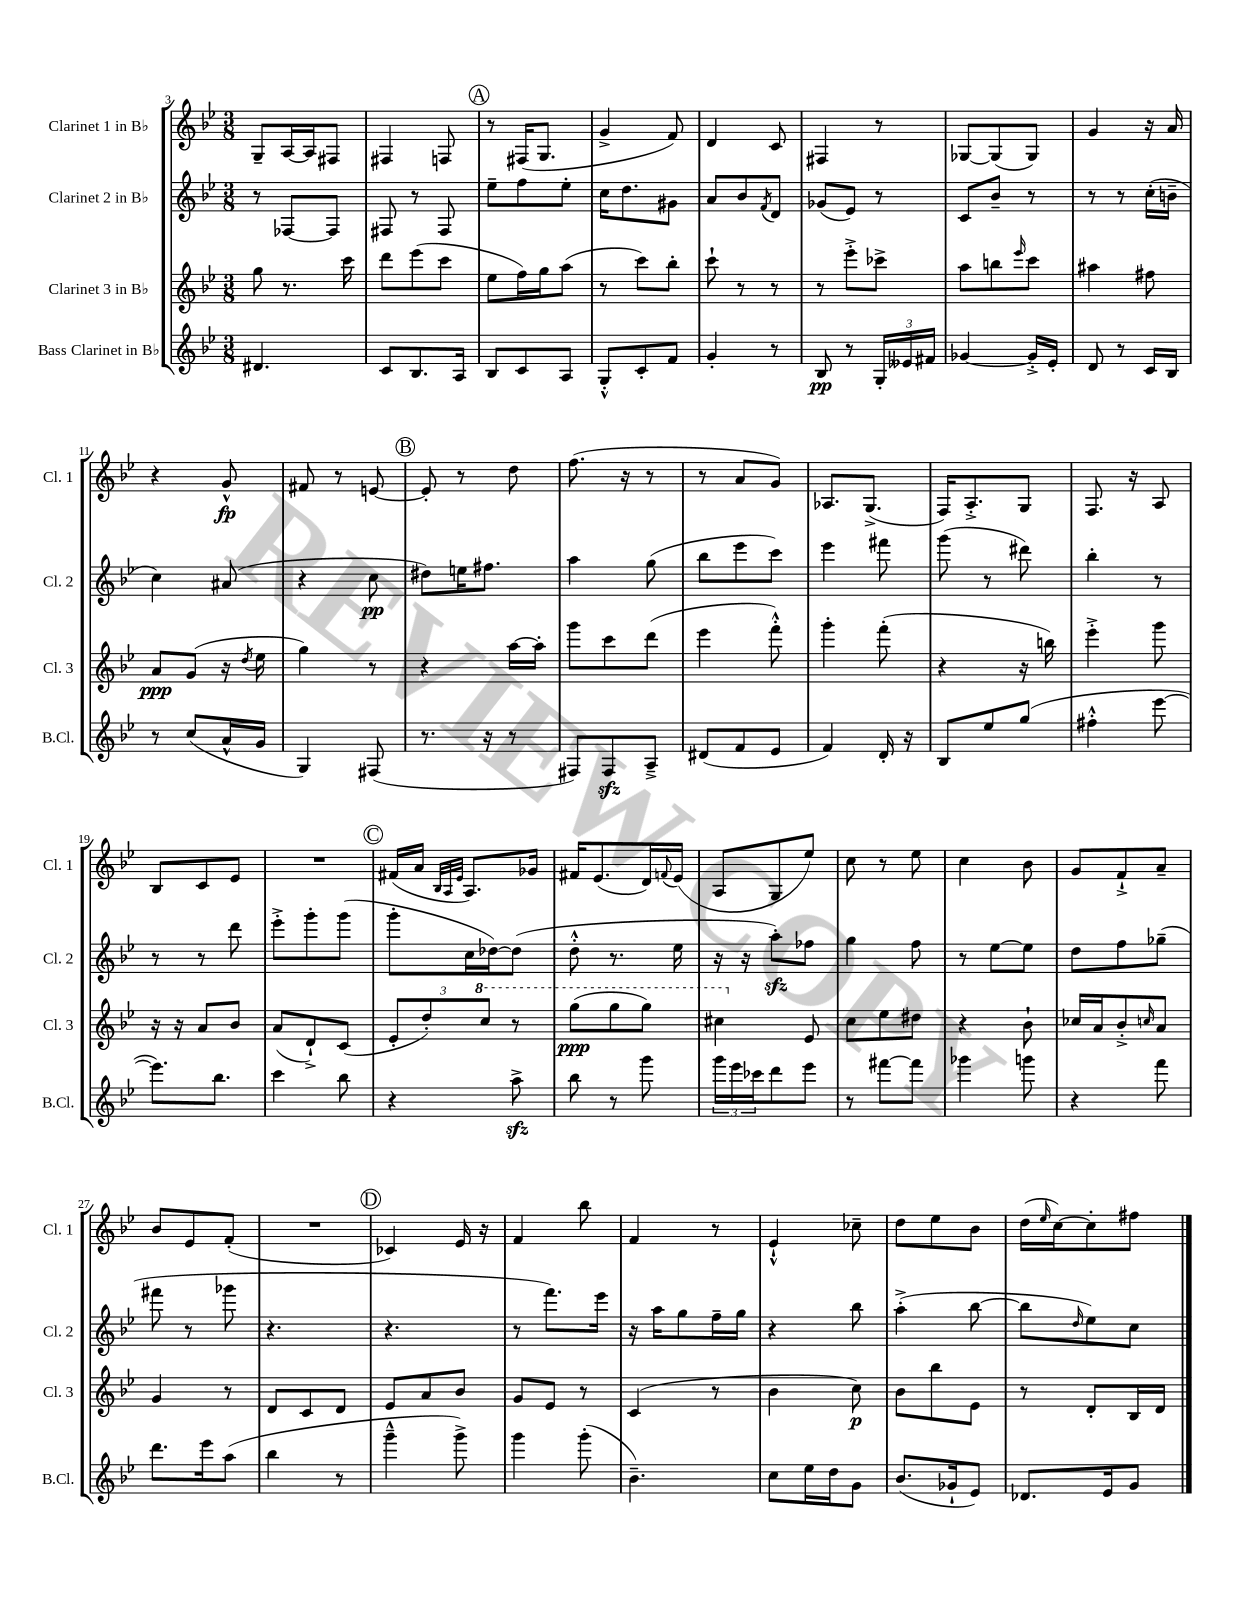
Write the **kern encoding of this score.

**kern	**kern	**kern	**kern
*staff4	*staff3	*staff2	*staff1
*clefG2	*clefG2	*clefG2	*clefG2
*k[b-e-]	*k[b-e-]	*k[b-e-]	*k[b-e-]
*M3/8	*M3/8	*M3/8	*M3/8
4.d#	8gg	8r	8G~
.	8.r	[8F-	[16A
.	.	.	16A]
.	.	8F-]	8F#
.	16ccc	.	.
=	=	=	=
8c	8ddd	8F#	4F#
8.B-	(8eee-	8r	.
.	8ccc	8F#	8F
16A	.	.	.
=	=	=	=
8B-	8ee-	8ee-~	8r
8c	16ff)	8ff	(16F#
.	16gg	.	8.G
8A	(8aa	8ee-'	.
=	=	=	=
8G'^^	8r	16cc	4g^
.	.	8.dd	.
8c'	8ccc)	.	.
8f	8bb-'	8g#	8f)
=	=	=	=
4g'	8ccc`	8a	4d
.	8r	8b-	.
.	.	8qf	.
8r	8r	8d	8c
=	=	=	=
8B-	8r	(8g-	4F#
8r	8eee-'^	8e-)	.
24G'	8ccc-^	8r	8r
24e--	.	.	.
24f#	.	.	.
=	=	=	=
[4g-	8aa	8c	[8G-
.	8bb	8b-~	(8G-]
.	16qqeee-	.	.
16g-'^]	8ccc	8r	8G-)
16e-'	.	.	.
=	=	=	=
8d	4aa#	8r	4g
8r	.	8r	.
16c	8ff#	(16cc'	16r
16B-	.	16b~	16a
=	=	=	=
8r	8a	4cc)	4r
(8cc	(8g	.	.
16a^^	16r	(8a#	8g^^
.	8qdd	.	.
16g	16ee-	.	.
=	=	=	=
4G)	4gg)	4r	8f#
.	.	.	8r
(8F#	8r	8cc	[8e
=	=	=	=
8.r	4r	8dd#)	8e']
.	.	16ee	8r
16r	.	8.ff#	.
8r	[16aa	.	8dd
.	16aa']	.	.
=	=	=	=
8F#)	8ggg	4aa	(8.ff
8F#	8ccc	.	.
.	.	.	16r
8A~^	(8ddd	(8gg	8r
=	=	=	=
(8d#	4eee-	8bb-	8r
8f	.	8eee-	8a
8e-	8fff'^^)	8ccc)	8g)
=	=	=	=
4f)	4ggg'	4eee-	8.A-
.	.	.	(8.G^
16d'	(8fff'	8fff#	.
16r	.	.	.
=	=	=	=
8B-	4r	(8ggg	16F)
.	.	.	8.A'^
8ee-	.	8r	.
(8gg	16r	8ddd#)	8G
.	16bb)	.	.
=	=	=	=
4ff#'^^	4eee-'^	4bb-'	8.F
.	.	.	16r
[8eee-	8ggg	8r	8A
=	=	=	=
8.eee-])	16r	8r	8B-
.	16r	.	.
.	8a	8r	8c
8.bb-	.	.	.
.	8b-	8ddd	8e-
=	=	=	=
4ccc	(8a	8eee-'^	4.r
.	8d`^)	8ggg'	.
8bb-	(8c	(8ggg	.
=	=	=	=
4r	12e-'	8ggg'	(16f#
.	.	.	16a
.	12dd')	.	.
.	.	.	32qqB-
.	.	.	32qqA
.	.	.	32qqe-
.	.	16cc	8.A)
.	12ccc	.	.
.	.	[16dd-)	.
8aa^	8r	(8dd-]	.
.	.	.	16g-
=	=	=	=
8bb-	(8ggg	8dd'^^	16f#
.	.	.	(8.e-
8r	8ggg	8.r	.
8ggg	8ggg)	.	16d)
.	.	.	8qqf
.	.	16ee-	(16e-
=	=	=	=
24ggg	4ccc#	16r	8A
24eee-	.	.	.
.	.	16r	.
24ccc-	.	.	.
8ddd	.	8aa')	8G
8eee-	8e-	8ff-	8ee-)
=	=	=	=
8r	8cc	4gg	8cc
[8fff#	8ee-	.	8r
8fff#]	8dd#	8ff	8ee-
=	=	=	=
4ggg-	4r	8r	4cc
.	.	[8ee-	.
8ggg	8b-`	8ee-]	8b-
=	=	=	=
4r	16cc-	8dd	8g
.	16a	.	.
.	8b-'^	8ff	8f`^
.	16qqcc	.	.
8fff	8a	(8gg-~	8a~
=	=	=	=
8.ddd	4g	8fff#	8b-
.	.	8r	8e-
16eee-	.	.	.
(8aa	8r	8ggg-	(8f'
=	=	=	=
4bb-	8d	4.r	4.r
.	8c	.	.
8r	8d	.	.
=	=	=	=
4ggg~^^	8e-	4.r	4c-)
.	8a	.	.
8ggg^)	8b-	.	16e-
.	.	.	16r
=	=	=	=
4ggg	8g	8r	4f
.	8e-	8.fff)	.
(8ggg'	8r	.	8bb-
.	.	16eee-	.
=	=	=	=
4.b-~)	(4c	16r	4f
.	.	16aa	.
.	.	8gg	.
.	8r	16ff~	8r
.	.	16gg	.
=	=	=	=
8cc	4b-	4r	4e-`^^
16ee-	.	.	.
16dd	.	.	.
8g	8cc)	8bb-	8cc-~
=	=	=	=
(8.b-	8b-	(4aa'^	8dd
.	8bb-	.	8ee-
16g-`	.	.	.
8e-)	8e-	[8bb-	8b-
=	=	=	=
8.d-	8r	8bb-]	(16dd
.	.	.	16qqee-
.	.	.	[16cc)
.	.	16qqdd	.
.	8d'	8ee-)	8cc']
16e-	.	.	.
8g	16B-	8cc	8ff#
.	16d	.	.
==	==	==	==
*-	*-	*-	*-
